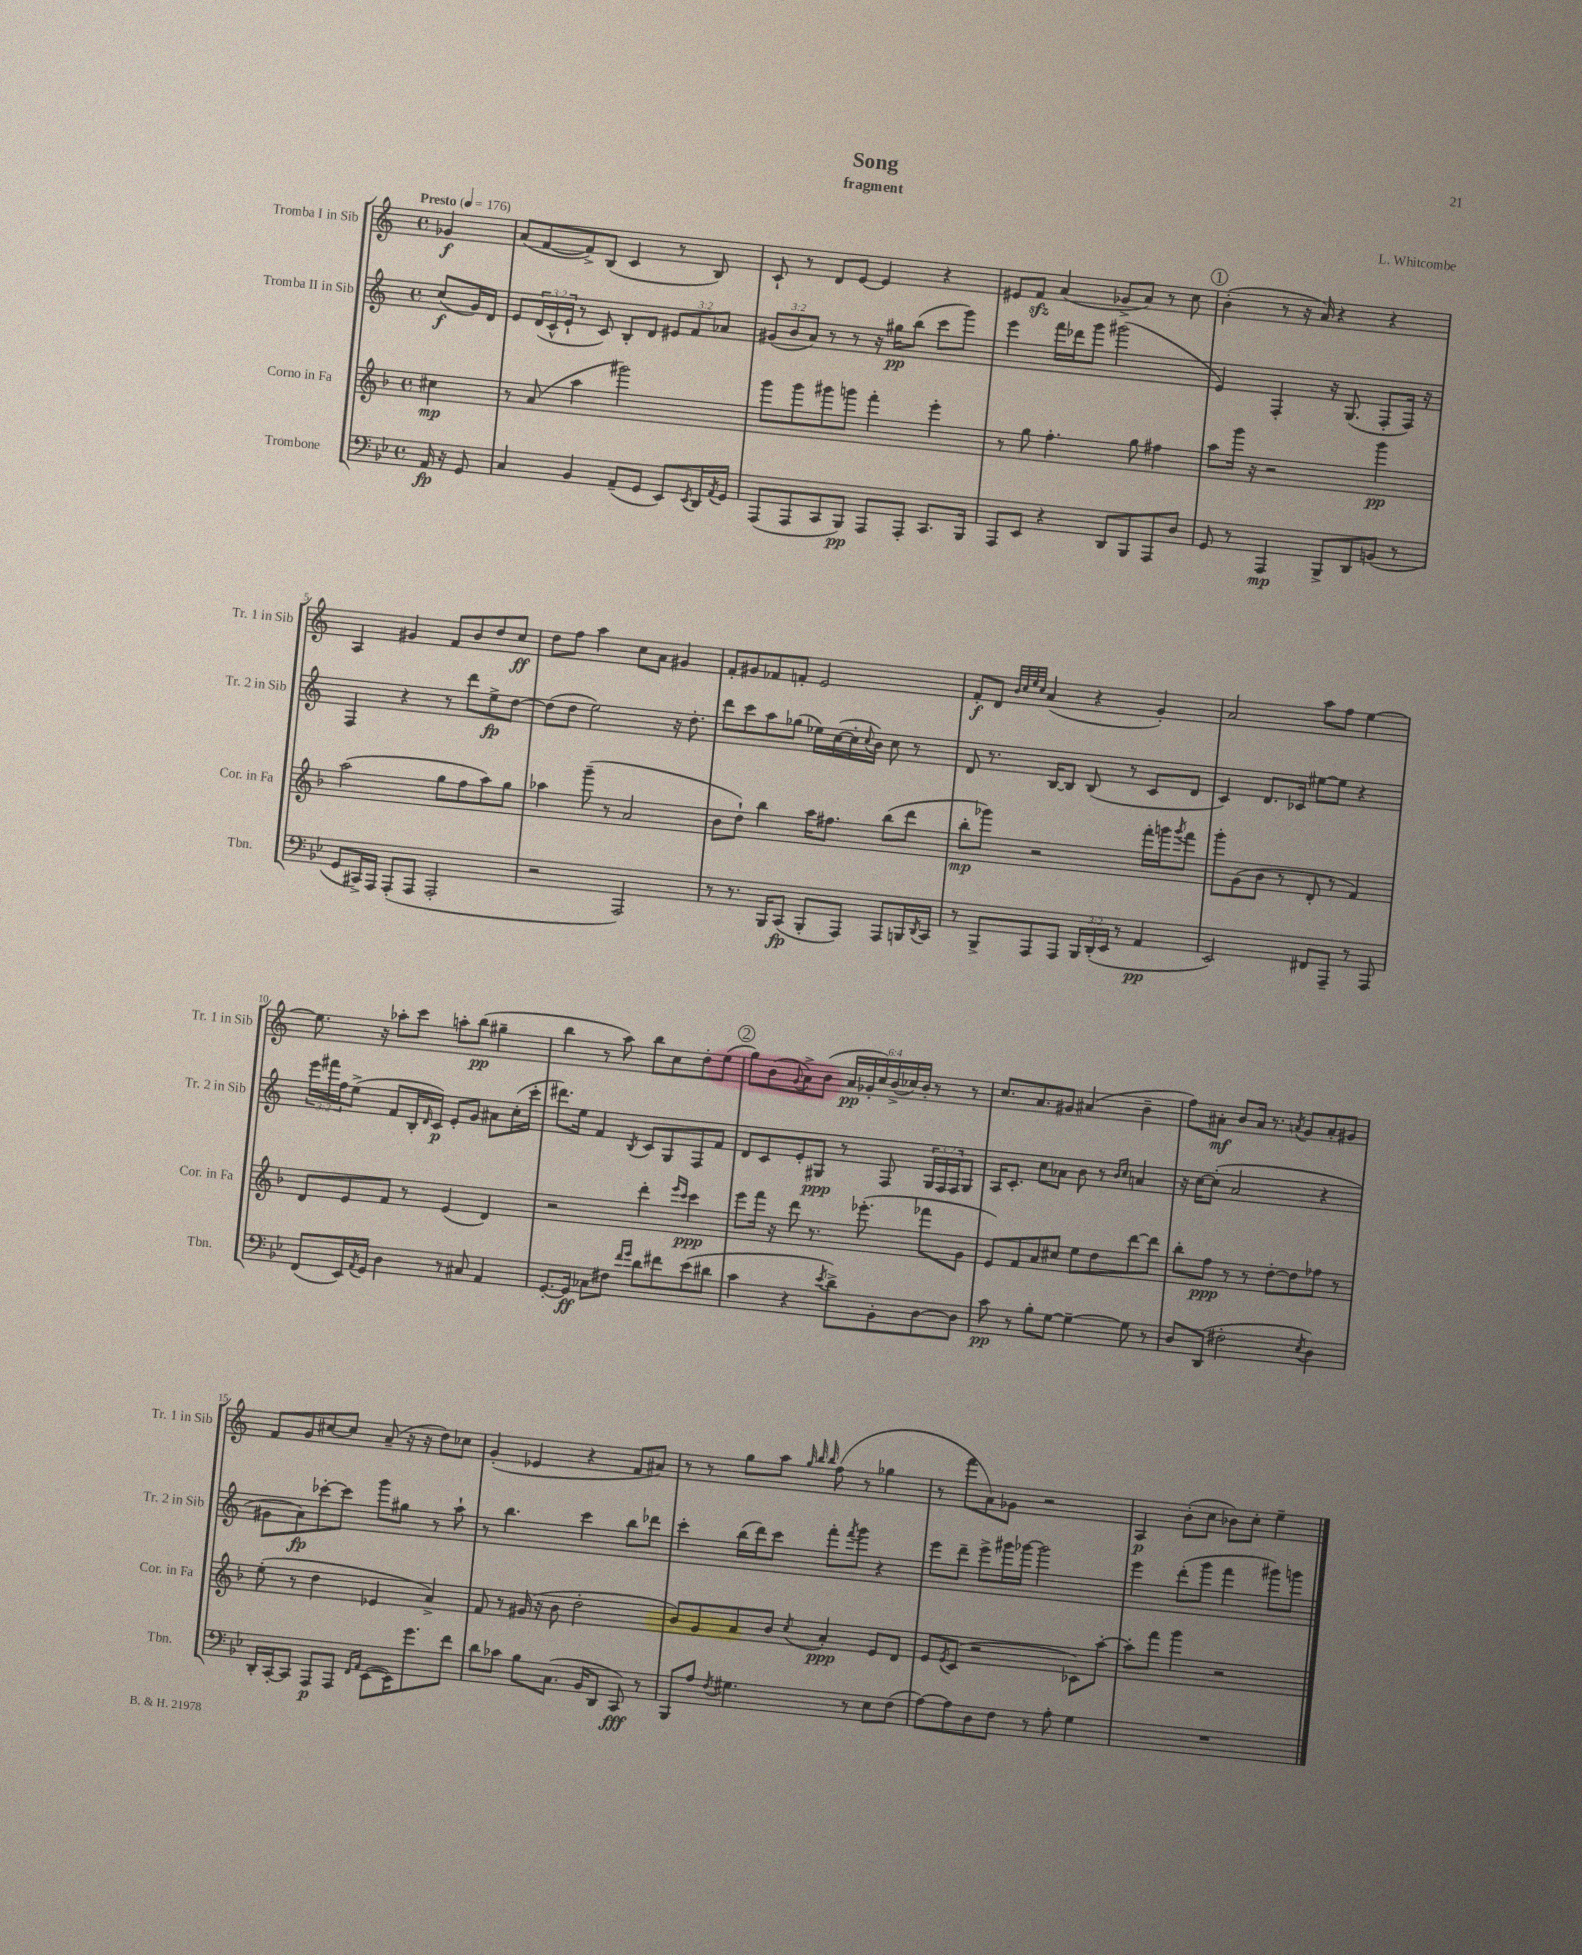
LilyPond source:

\header { title = "Song" composer = "L. Whitcombe" subtitle = "fragment" }
<<
\new StaffGroup <<
\new Staff = "s0" \with { instrumentName = "Tromba I in Sib" shortInstrumentName = "Tr. 1 in Sib" } {
    \clef treble \key c \major \defaultTimeSignature \time 4/4 \override Staff.TupletNumber.text = #tuplet-number::calc-fraction-text \partial 4 \tempo "Presto" 4 = 176
    ges'4\f |
    a'8( f'8~ f'8->) b8( c'4 r8 b8) |
    c'8-! r8 d'8 e'8~ e'4 r4 |
    eis'8 f'8\sfz a'4( ges'8-> a'8) r8 c''8 |
    \mark \markup { \circle "1" } b'4-.( r8 r16 a'16) r4 r4 |
    a4 gis'4 f'8 b'8 d''8 c''8\ff |
    d''8 f''8 a''4 c''8 a'8 gis'4 |
    f'8-. gis'8 fes'8 f'8-. e'2 |
    f'8-.\f d'8 \grace { b'32 c''32 e''32 c''32 } a'4( r4 g'4-.) |
    a'2 a''8 f''8 e''4~ |
    e''8. r16 aes''8-. c'''8 a''8-. b''8\pp( gis''4-- |
    b''4 r8 a''8) b''8 c''8 d''8-. e''8( |
    \mark \markup { \circle "2" } g''8) b'8( \appoggiatura { g'8 } a'8->) b'8( \tuplet 6/4 { a'16\pp ges'16-. c''16) b'16->( ces''16) b'16-. } r8 r8 |
    c''8. a'8. gis'8 ais'4( b'4-- |
    f''8) ais'8-.\mf b'8 ais'16 r8. \acciaccatura { a'8 } g'8 a'8-. gis'8 |
    f'8 g'8 cis''8~ cis''8 a'8--( r16 r16 d''8) ces''8 |
    g'4-.( ees'4 r4 f'8 ais'8) |
    r8 r8 g''8 a''8 \grace { g''32 b''32 b''32 } f''8( r8 ges''4 |
    r8 f'''8 a'8) ges'8 r2 |
    a4\p b'8-.( c''8 bes'8) c''8-. e''4-- \bar "|." |
}
\new Staff = "s1" \with { instrumentName = "Tromba II in Sib" shortInstrumentName = "Tr. 2 in Sib" } {
    \clef treble \key c \major \defaultTimeSignature \time 4/4 \override Staff.TupletNumber.text = #tuplet-number::calc-fraction-text \partial 4
    c''8\f( g'16) d'16 |
    e'8 \tuplet 3/2 { d'16( c'16-^ e'16-! } r8 c'8) b8-. d'8 \tuplet 3/2 { eis'8 f'8 aes'8 } |
    \tuplet 3/2 { gis'8( b'8 a'8) } r8 r8 r16 gis''16\pp b''8( c'''8 g'''8) |
    e'''4 f'''16 des'''16 g'''8 gis'''2( |
    \mark \markup { \circle "1" } e'4) f4-. r16 g8.( f8-. f16) r16 |
    f4 r4 r8 d'''8 e''8->\fp d''8~ |
    d''8( d''8 e''2) r16 d''8.-. |
    d'''8 c'''8 a''8 ges''8( ees''16) c''16~( c''16-. \appoggiatura { c''8 } b'16) c''8 r8 |
    d'8 r8. b16~ b8 b8( r8 c'8 d'8 |
    c'4) d'8. ces'16 eis''8~ eis''8 r4 |
    \tuplet 3/2 { e'''16 fis'''16 f''16 } e''8->( f'8 b16-. \grace { d'16 } c'16\p) e'8-. g'8 ais'8 c''16-.( c'''16-. |
    dis'''8.) e''16 f'4 \acciaccatura { b8 } c'8 g8 f8 f'8 |
    \mark \markup { \circle "2" } d'8 c'8 e'8-. gis8\ppp r8 f8 \tuplet 3/2 { gis16 f16 f16 } gis8 |
    a16 c'8.-. c''8 aes'8 b'8 r8 \grace { b'16 c''16 } a'4 |
    r16 c''16~ c''8-.( a'2 r4 |
    gis'8 a'8\fp) ces'''8~-. ces'''8 g'''8 gis''8 r8 a''8-! |
    r8 b''4. c'''4 b''8 des'''8 |
    c'''4-. b''16( d'''16) c'''8 f'''8-. \acciaccatura { f'''8 } g'''8 r4 |
    e'''8 d'''8-- e'''8-> gis'''16 ges'''16~ ges'''2 |
    e'''4 d'''8-.( g'''8 f'''4 gis'''8) g'''8 \bar "|." |
}
\new Staff = "s2" \with { instrumentName = "Corno in Fa" shortInstrumentName = "Cor. in Fa" } {
    \clef treble \key f \major \defaultTimeSignature \time 4/4 \partial 4
    cis''4\mp |
    r8 a'8( a''4 gis'''2) |
    g'''8 g'''8 gis'''8 g'''8 f'''4-. e'''4-. |
    r8 g''8 f''4.-. g''8 fis''4 |
    \mark \markup { \circle "1" } a''8 g'''16 r16 r2 g'''4\pp |
    a''2( g''8 f''8 a''8) g''8 |
    aes''4 g'''8--( r8 a'2 |
    bes'8 d''8-!) bes''4 a''16 fis''8. bes''8( d'''8 |
    bes''8-.\mp ges'''8) r2 f'''16-. g'''16 \acciaccatura { g'''8 } f'''8 |
    g'''8-. g'8( bes'8 r8 d'8-. r8 f'4) |
    d'8 e'8 f'8 r8 e'4( d'4) |
    r2 d'''4-. \grace { e'''16 c'''16 } c'''4\ppp |
    \mark \markup { \circle "2" } e'''8 f'''16 r16 d'''8 r8. ees'''8.-.( fes'''8 g'8 |
    e'8) f'8 a'8 cis''8 e''8 d''8 d'''8~ d'''8 |
    bes''8-. f''8\ppp r8 r8 d''8~-. d''8 fes''8 r8 |
    e''8-.( r8 d''4 ees'4 a'4->) |
    f'8 r8 gis'16( r16 bes'8 d''2-. |
    bes'8) g'8 a'8 bes'8 \acciaccatura { c''8 } a'4-.\ppp e'8 d'8 |
    e'8 \acciaccatura { e'8 } c'8( r2 ces'8) a''8~-. |
    a''8-. f'''8 g'''4 r2 \bar "|." |
}
\new Staff = "s3" \with { instrumentName = "Trombone" shortInstrumentName = "Tbn." } {
    \clef bass \key bes \major \defaultTimeSignature \time 4/4 \override Staff.TupletNumber.text = #tuplet-number::calc-fraction-text \partial 4
    a,16\fp r16 g,8 |
    c4 bes,4 a,8--( g,8 ees,8) \acciaccatura { ees,8 } d,16 \acciaccatura { a,8 } g,16 |
    a,,8( a,,8 c,8 bes,,8\pp) a,,8 a,,8-. c,8. bes,,16 |
    a,,8 ees,8 r4 d,8 bes,,8 a,,8 d8 |
    \mark \markup { \circle "1" } g,8 r8 a,,4\mp bes,,8-> d,8 b,8( r8 |
    g,8 cis,16->) a,,16 a,,8-.( a,,8 a,,2-. |
    r2 a,,2) |
    r8 r8. bes,,16 c,8\fp( bes,,8-. a,,8) a,,8 b,,16 \acciaccatura { d,8 } c,16 |
    r8 bes,,8-> a,,8 a,,8 \tuplet 3/2 { bes,,16 d,16-.( ees,16 } r8 a,4\pp |
    ees,2) fis,8 a,,8-- r8 a,,8 |
    f,8( ees,16) \acciaccatura { a,8 } g,16 d4 r8 cis8 a,4 |
    g,8.~-. g,16\ff ces8 fis8 \grace { f'16 g'16 } d'8 fis'8 ees'8( dis'8 |
    \mark \markup { \circle "2" } c'4 r4 \acciaccatura { ees'8 } d'8->) bes,8-. d8~ d8 |
    c'8\pp r8 bes8-. g8~ g4~-- g8 r8 |
    d8 d,8( fis2-. \acciaccatura { ees8 } d4) |
    d,16-. c,16~-. c,8 a,,8\p a,,8 \grace { f,16 a,16 } ees,8~( ees,16) g'8. f'8 |
    d'8 ces'8 bes8 c8.( bes,16 d,8 c,8\fff) r8 |
    bes,,8 a8 \acciaccatura { f8 } gis4. r8 ees8 f8( |
    a8~) a8 d8 f8 r8 a8-. g4 |
    R1 \bar "|." |
}
>>
>>
